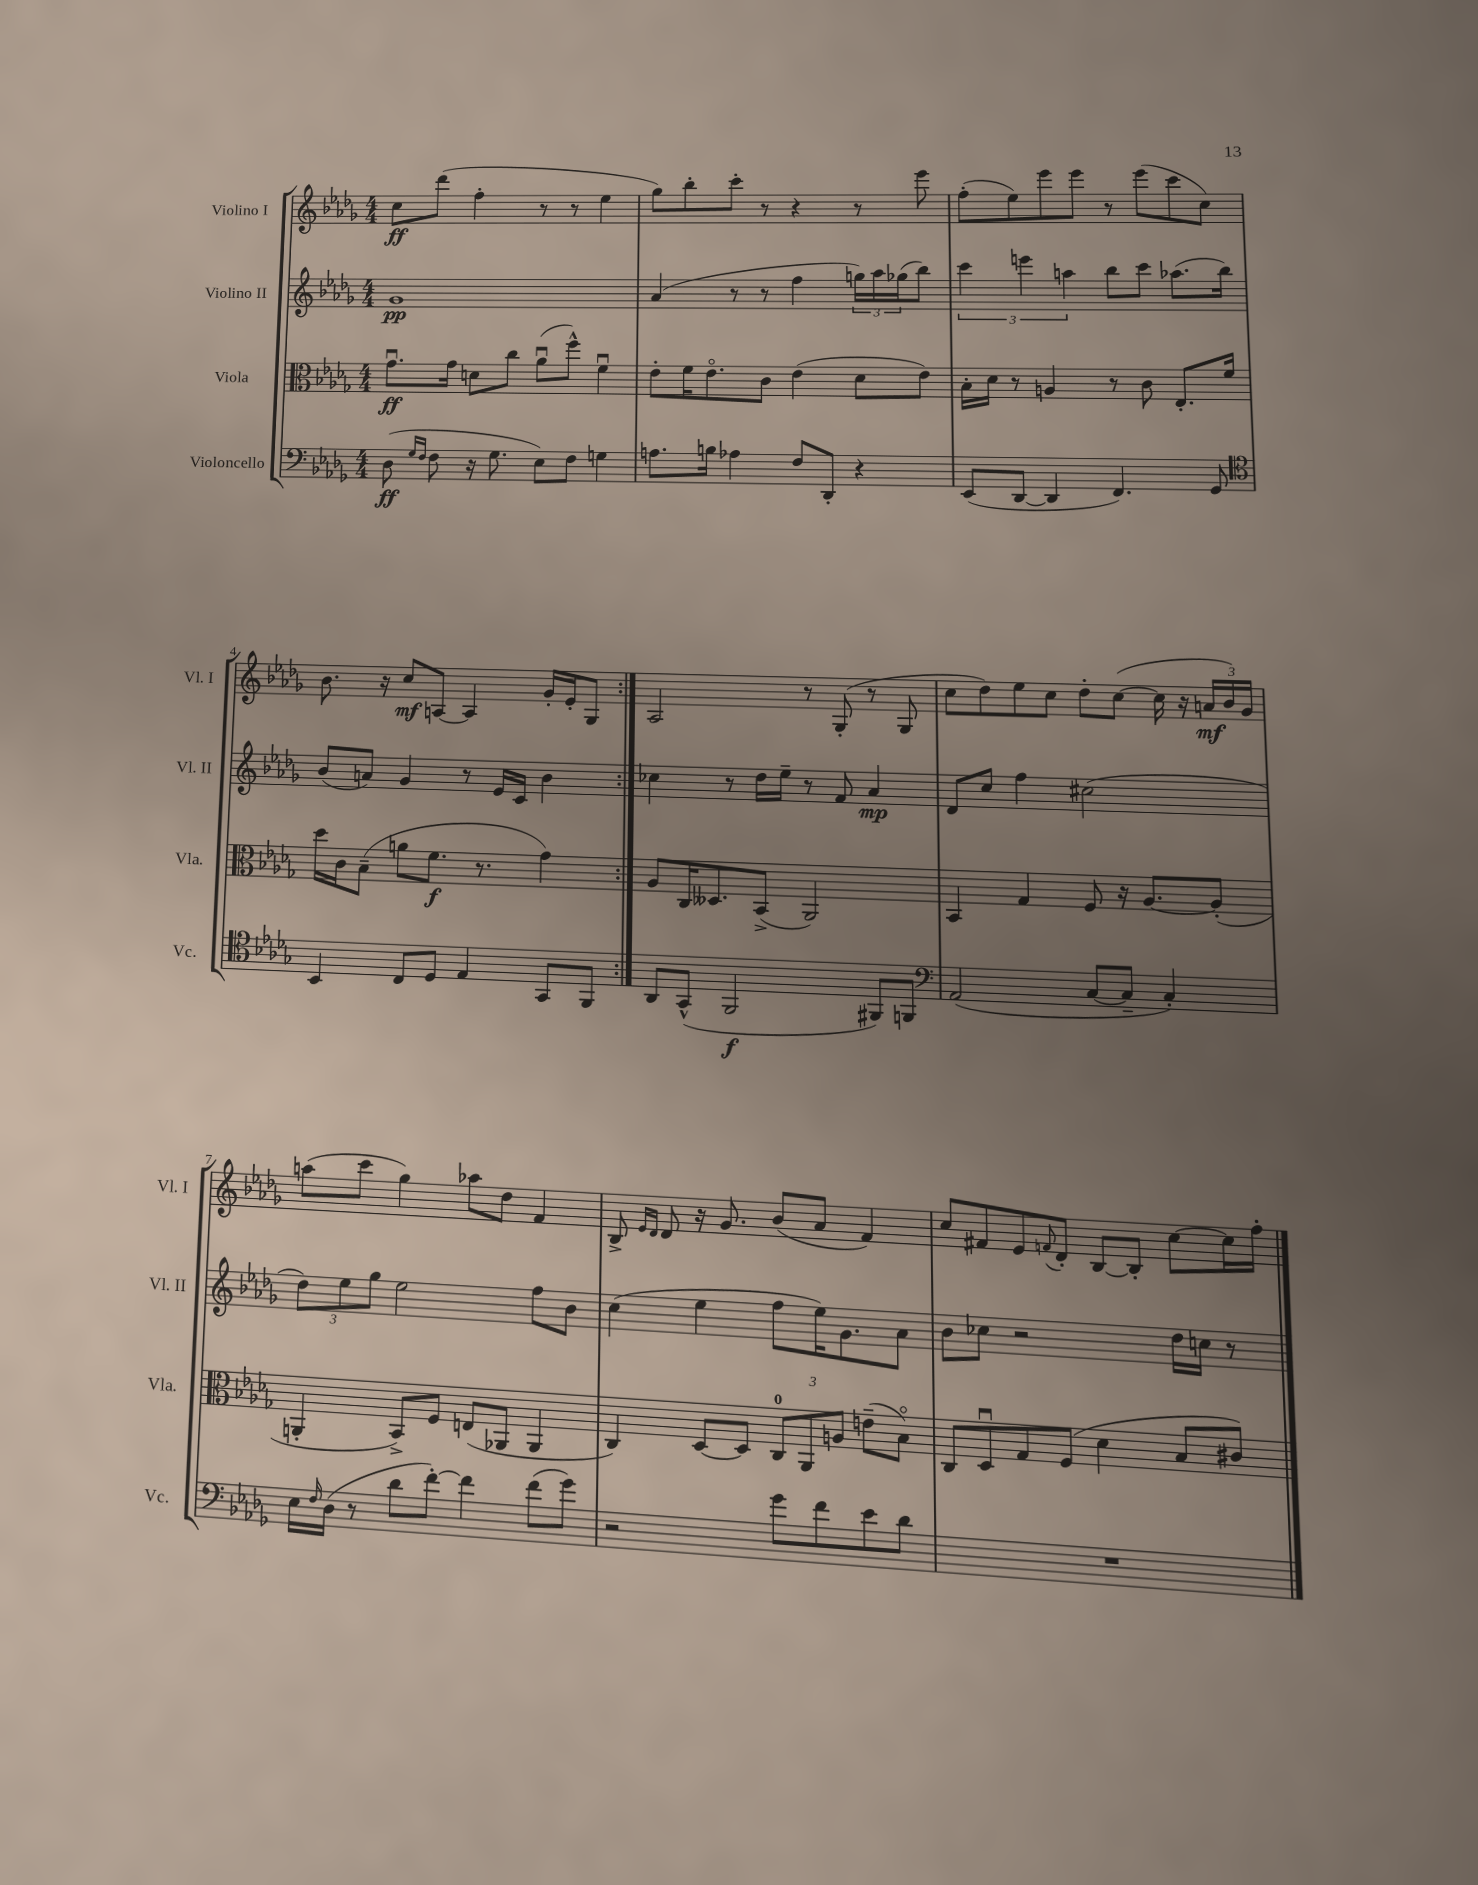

**kern	**kern	**kern	**kern
*staff4	*staff3	*staff2	*staff1
*clefF4	*clefC3	*clefG2	*clefG2
*k[b-e-a-d-g-]	*k[b-e-a-d-g-]	*k[b-e-a-d-g-]	*k[b-e-a-d-g-]
*M4/4	*M4/4	*M4/4	*M4/4
(8D-	8.g-u	1g-	8cc
16qqG-	.	.	.
16qqF	.	.	.
8F	.	.	(8ddd-
.	16g-	.	.
16r	8d	.	4ff'
8.G-	.	.	.
.	8cc	.	.
8E-)	(8a-u	.	8r
8F	8ff^^)	.	8r
4G	4fu	.	4ee-
=	=	=	=
8.A	8e-'	(4a-	8gg-)
.	16f	.	8bb-'
16B	8.e-o	.	.
4A-	.	8r	8ccc'
.	8c	8r	8r
8F	(4e-	4ff	4r
8DD-'	.	.	.
4r	8d-	24gg)	8r
.	.	24aa-	.
.	.	(24gg-	.
.	8e-)	8bb-)	8eee-
=	=	=	=
(8EE-	16B-'	6ccc	(8ff'
.	16d-	.	.
[8DD-	8r	.	8ee-)
.	.	6eee	.
4DD-]	4A	.	8eee-
.	.	6aa	.
.	.	.	8eee-
4.FF)	8r	8bb-	8r
.	8c	8ccc	(8eee-
.	8.E-'	(8.aa-	8ccc
8GG-	.	.	8cc)
.	16f	16bb-)	.
=	=	=	=
*clefC4	*	*	*
4BB-	16dd-	(8b-	8.b-
.	16c	.	.
.	(8B-~	8a)	.
.	.	.	16r
8C	8a	4g-	8cc
8D-	8.f	.	[8A
4E-	.	8r	4A]
.	8.r	.	.
.	.	16e-	.
.	.	16c	.
8GG-	4g-)	4b-	16g-'
.	.	.	16e-'
8FF	.	.	8G-
=:|!	=:|!	=:|!	=:|!
8AA-	8A-	4cc-	2A-
(8GG-^^	16C	.	.
.	8.D--	.	.
2FF	.	8r	.
.	(8BB-^	16dd-	.
.	.	16ee-~	.
.	2AA-)	8r	8r
.	.	8f	(8G-'
8FF#)	.	4a-	8r
8FF	.	.	8G-
=	=	=	=
*clefF4	*	*	*
(2AA-	4BB-	8d-	8cc
.	.	8cc	8dd-)
.	4G-	4ff	8ee-
.	.	.	8cc
[8C	8F	(2cc#	8dd-'
8C~]	16r	.	([8cc
.	[8.A-	.	.
4C')	.	.	16cc]
.	.	.	16r
.	(8A-']	.	24a
.	.	.	24b-)
.	.	.	24g-
=	=	=	=
16E-	4AA'	12dd-)	(8aa
16qqF	.	.	.
(16D-	.	.	.
.	.	12ee-	.
8r	.	.	8ccc
.	.	12gg-	.
8d-	8BB-^)	2ee-	4gg-)
[8f')	8F	.	.
4f]	(8E	.	8aa-
.	8AA-	.	8dd-
(8f	4AA-	8ff	4f
8g-)	.	8b-	.
=	=	=	=
2r	4C)	(4cc	8B-^
.	.	.	16qqe-
.	.	.	16qqd-
.	.	.	8d-
.	[8D-	4ee-	16r
.	.	.	8.g-
.	8D-]	.	.
8g-	12C	8ff	(8b-
.	12AA-	.	.
8f	.	16ee-)	8a-
.	12A	.	.
.	.	8.g-	.
8e-	(8e~	.	4f)
8d-	8B-o)	8a-	.
=	=	=	=
1r	8C	8b-	8cc
.	8D-u	8cc-	8f#
.	8G-	2r	8e-
.	.	.	8qqf
.	(8F	.	8d-'
.	4d-	.	[8B-
.	.	.	8B-']
.	8B-	16dd-	[8cc
.	.	16cc	.
.	8c#)	8r	16cc]
.	.	.	16ff'
==	==	==	==
*-	*-	*-	*-
